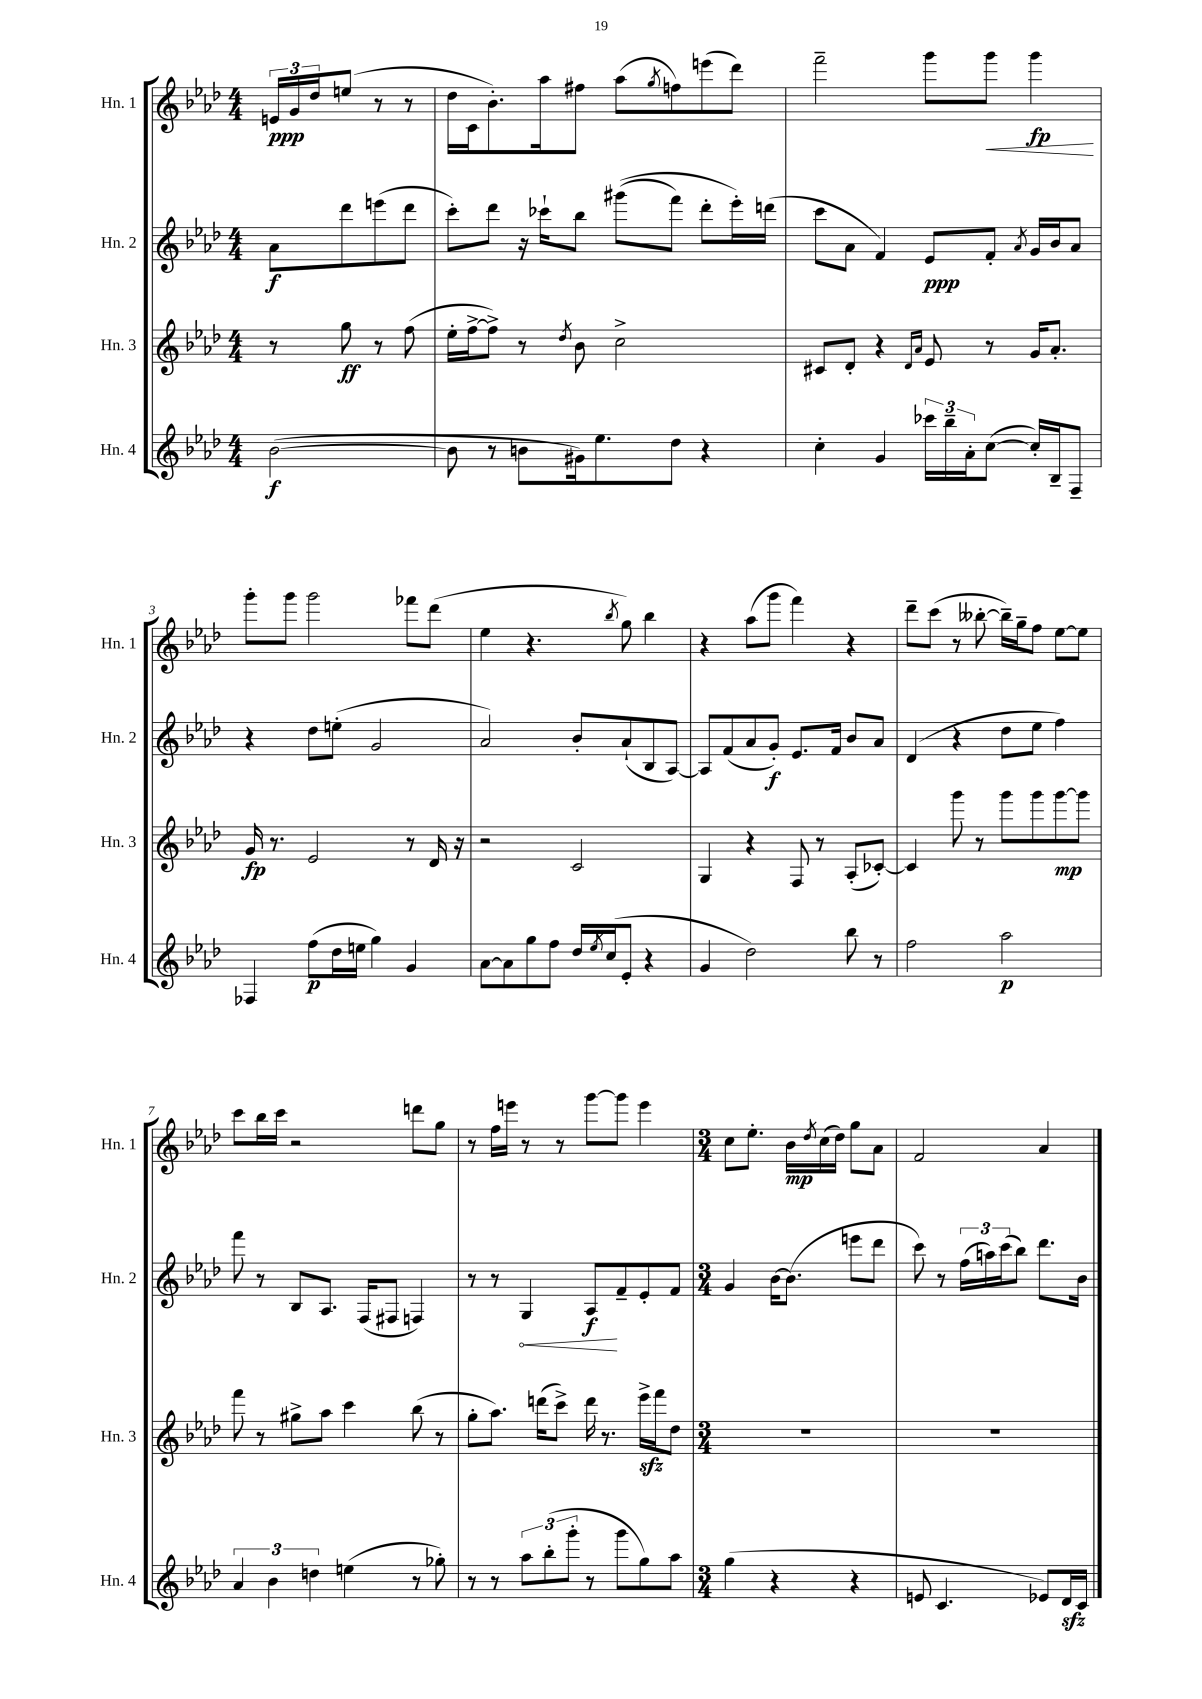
<<
\new StaffGroup <<
\new Staff = "s0" \with { instrumentName = "Hn. 1" shortInstrumentName = "Hn. 1" } {
    \clef treble \key aes \major \numericTimeSignature \time 4/4 \partial 2
    \tuplet 3/2 { e'16\ppp g'16 des''16 } e''8( r8 r8 |
    des''16 c'16 bes'8.-.) aes''16 fis''8 aes''8( \acciaccatura { g''8 } f''8) e'''8( des'''8) |
    f'''2-- g'''8 g'''8\< g'''4\fp\! |
    g'''8-. g'''8 g'''2 fes'''8 des'''8( |
    ees''4 r4. \acciaccatura { bes''8 } g''8) bes''4 |
    r4 aes''8( g'''8 f'''4) r4 |
    des'''8-- c'''8( r8 beses''8~-. beses''16--) g''16-- f''8 ees''8~ ees''8 |
    c'''8 bes''16 c'''16 r2 d'''8 g''8 |
    r8 f''16 e'''16 r8 r8 g'''8~ g'''8 e'''4 |
    \numericTimeSignature \time 3/4 c''8 ees''8.-. bes'16\mp \acciaccatura { des''8 } c''16( des''16) g''8 aes'8 |
    f'2 aes'4 \bar "|." |
}
\new Staff = "s1" \with { instrumentName = "Hn. 2" shortInstrumentName = "Hn. 2" } {
    \clef treble \key aes \major \numericTimeSignature \time 4/4 \partial 2
    aes'8\f des'''8 e'''8( des'''8 |
    c'''8-.) des'''8 r16 ces'''16-! bes''8 gis'''8(\( f'''8) des'''8-. ees'''16-.\) d'''16( |
    c'''8 aes'8 f'4) ees'8\ppp f'8-. \acciaccatura { aes'8 } g'16 bes'16 aes'8 |
    r4 des''8 e''8-.( g'2 |
    aes'2) bes'8-. aes'8-!( bes8 aes8~) |
    aes8 f'8( aes'8 g'8-.\f) ees'8. f'16 bes'8 aes'8 |
    des'4( r4 des''8 ees''8 f''4) |
    f'''8 r8 bes8 aes8. f16( fis8 f4) |
    r8 r8 \once \override Hairpin.circled-tip = ##t g4\< aes8\f\! f'8-- ees'8-. f'8 |
    \numericTimeSignature \time 3/4 g'4 bes'16~ bes'8.( e'''8 des'''8 |
    c'''8) r8 \tuplet 3/2 { f''16( a''16) c'''16( } bes''8) des'''8. bes'16 \bar "|." |
}
\new Staff = "s2" \with { instrumentName = "Hn. 3" shortInstrumentName = "Hn. 3" } {
    \clef treble \key aes \major \numericTimeSignature \time 4/4 \partial 2
    r8 g''8\ff r8 f''8( |
    ees''16-. f''16~-> f''8->) r8 \acciaccatura { des''8 } bes'8 c''2-> |
    cis'8 des'8-. r4 \grace { des'16 aes'16 } ees'8 r8 g'16 aes'8.-. |
    g'16\fp r8. ees'2 r8 des'16 r16 |
    r2 c'2 |
    g4 r4 f8 r8 aes8-.( ces'8~-.) |
    ces'4 g'''8 r8 g'''8 g'''8 g'''8~\mp g'''8 |
    f'''8 r8 gis''8-> aes''8 c'''4 bes''8( r8 |
    g''8-. aes''8.) d'''16( c'''8->) d'''16 r8. ees'''16->\sfz f'''16 des''8 |
    \numericTimeSignature \time 3/4 R2. |
    R2. \bar "|." |
}
\new Staff = "s3" \with { instrumentName = "Hn. 4" shortInstrumentName = "Hn. 4" } {
    \clef treble \key aes \major \numericTimeSignature \time 4/4 \partial 2
    bes'2~\f( |
    bes'8 r8 b'8 gis'16) ees''8. des''8 r4 |
    c''4-. g'4 \tuplet 3/2 { ces'''16 bes''16-- aes'16-. } c''8~( c''16-.) bes16-- f8-- |
    fes4 f''8\p( des''16 e''16 g''4) g'4 |
    aes'8~ aes'8 g''8 f''8 des''16 \acciaccatura { ees''8 } c''16( ees'8-. r4 |
    g'4 des''2) bes''8 r8 |
    f''2 aes''2\p |
    \tuplet 3/2 { aes'4 bes'4 d''4 } e''4( r8 ges''8-.) |
    r8 r8 \tuplet 3/2 { aes''8 bes''8-.( g'''8-. } r8 g'''8 g''8) aes''8 |
    \numericTimeSignature \time 3/4 g''4( r4 r4 |
    e'8 c'4. ees'8) des'16\sfz c'16 \bar "|." |
}
>>
>>
